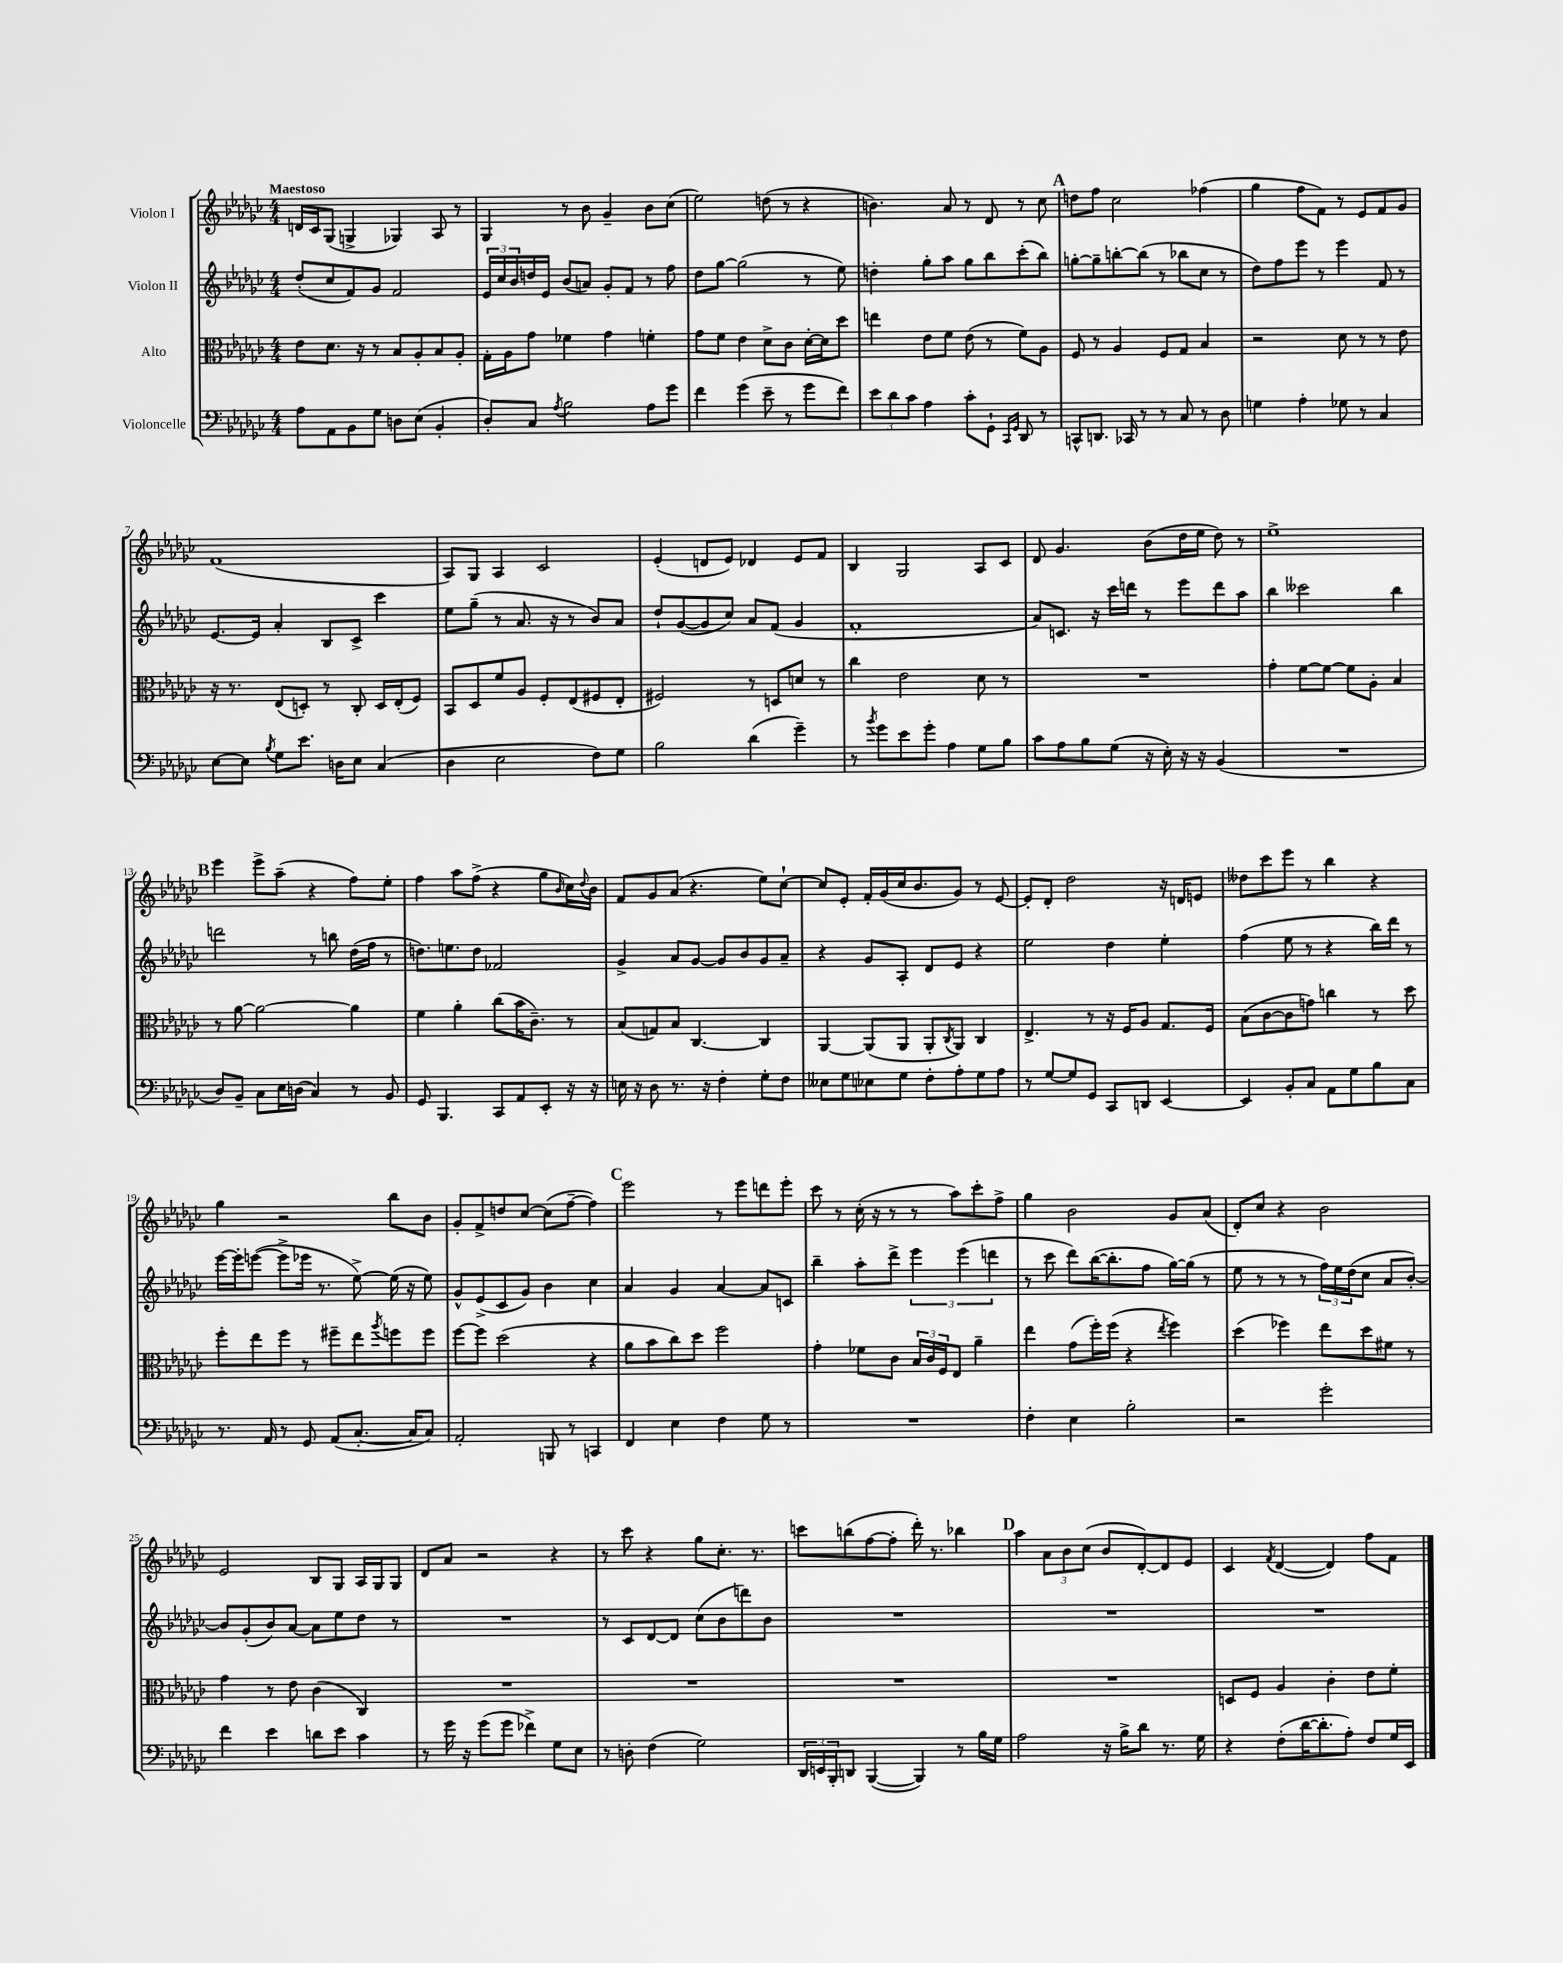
<<
\new StaffGroup <<
\new Staff = "s0" \with { instrumentName = "Violon I" } {
    \clef treble \key ges \major \numericTimeSignature \time 4/4 \tempo "Maestoso"
    d'16 ces'16 ges8( g4-> ges4) aes8 r8 |
    ges4 r8 bes'8 ges'4-- bes'8 ces''8( |
    ees''2) d''8( r8 r4 |
    b'4.) aes'8 r8 des'8 r8 ces''8 |
    \mark \markup { \bold "A" } d''8 f''8 ces''2 fes''4( |
    ges''4 f''8 f'8) r8 ees'8 f'8 ges'8 |
    f'1( |
    aes8) ges8 aes4 ces'2 |
    ees'4-.( d'8 ees'8) des'4 ees'8 f'8 |
    bes4 ges2 aes8 ces'8 |
    des'8 ges'4. bes'8( des''16 ees''16 des''8) r8 |
    ees''1-> |
    \mark \markup { \bold "B" } ees'''4 ees'''8-> aes''8--( r4 f''8) ees''8-. |
    f''4 aes''8 f''8->( r4 ges''8 \grace { bes'16 } ces''16) \appoggiatura { des''8 } bes'16 |
    f'8 ges'8 aes'8( r4. ees''8) ces''8~-! |
    ces''8 ees'8-. f'16-. ges'16( ces''16 bes'8. ges'8) r8 ees'8~ |
    ees'8-. des'8-. des''2 r16 d'16 e'8 |
    deses''8 ces'''8 ees'''8 r8 bes''4 r4 |
    ges''4 r2 bes''8 bes'8 |
    ges'8-. f'8-> d''8 ces''8~ ces''8( f''8~-- f''4) |
    \mark \markup { \bold "C" } ees'''2 r8 ees'''8 d'''8 ees'''8-. |
    ces'''8 r8 ces''16-.( r16 r8 r8 aes''8) ces'''8-. f''8-> |
    ges''4 bes'2 ges'8 aes'8( |
    des'8-.) ces''8 r4 bes'2 |
    ees'2 bes8 ges8 aes16 ges16 ges8 |
    des'8 aes'8 r2 r4 |
    r8 ces'''8 r4 ges''8 ces''8.-. r8. |
    c'''8 b''8( f''8~ f''8-. des'''16-.) r8. bes''4 |
    \mark \markup { \bold "D" } aes''4 \tuplet 3/2 { aes'8 bes'8 ces''8( } bes'8 des'8~-.) des'8 ees'8 |
    ces'4 \acciaccatura { f'8 } des'4~( des'4) f''8 f'8 \bar "|." |
}
\new Staff = "s1" \with { instrumentName = "Violon II" } {
    \clef treble \key ges \major \numericTimeSignature \time 4/4
    des''8-.( ces''8 f'8) ges'8 f'2 |
    \tuplet 3/2 { ees'16 ces''16 bes'16 } d''16 ees'16 bes'8( a'8) ges'8-. f'8 r8 f''8 |
    des''8 ges''8~ ges''2( r8 ees''8) |
    d''4-. ges''8-. aes''8 ges''8 bes''8 ces'''8-.( bes''8) |
    \mark \markup { \bold "A" } g''8~-. g''8-- b''8~-. b''8( r8 bes''8 ces''8 r8 |
    des''8) f''8 ees'''8 r8 ees'''4 f'8 r8 |
    ees'8.~ ees'16 aes'4-. bes8 ces'8-> ces'''4 |
    ees''8 ges''8--( r8 aes'8. r16 r8 bes'8) aes'8 |
    des''8-! ges'8~( ges'8 ces''8) aes'8 f'8( ges'4 |
    f'1-. |
    aes'8) c'8. r16 ces'''16 d'''16 r8 ees'''8 d'''8 aes''8 |
    bes''4 ceses'''2 bes''4 |
    \mark \markup { \bold "B" } d'''2 r8 b''8 des''16( f''16 r8 |
    d''8.) e''8. d''8 fes'2 |
    ges'4-> aes'8 ges'8~ ges'8 bes'8 ges'8 aes'8-- |
    r4 ges'8 aes8-. des'8 ees'8 r4 |
    ees''2 des''4 ees''4-. |
    f''4( ees''8 r8 r4 bes''16) des'''16 r8 |
    ees'''16~ ees'''16-. e'''8~( e'''8-> ees'''16 r8. ees''8~->) ees''16( r16 ees''8) |
    ges'8-^ ees'8->( ces'8 ges'8) bes'4 ces''4 |
    \mark \markup { \bold "C" } aes'4 ges'4 aes'4~ aes'8 c'8 |
    bes''4-- aes''8-. des'''8-> \tuplet 3/2 { ees'''4 ees'''4( d'''4 } |
    r8 ces'''8 des'''8) bes''16~( bes''8.-. f''8 ges''16~) ges''16( r8 |
    ees''8 r8 r8 r8 \tuplet 3/2 { f''16) ees''16 des''16( } ces''8 aes'8 bes'8~-.) |
    bes'8 ges'8-.( bes'8) aes'8~ aes'8 ees''8 des''8 r8 |
    R1 |
    r8 ces'8 des'8~ des'8 ces''8( bes'8 d'''8) bes'8 |
    R1 |
    \mark \markup { \bold "D" } R1 |
    R1 \bar "|." |
}
\new Staff = "s2" \with { instrumentName = "Alto" } {
    \clef alto \key ges \major \numericTimeSignature \time 4/4
    ees'8 des'8. r16 r8 bes8 aes8-. bes8 aes8-. |
    ges16-. aes16 ges'8 fes'4 ges'4 f'4-. |
    ges'8 f'8 ees'4 des'8-> ces'8 des'16~-. des'16 des''8 |
    e''4 ees'8 f'8 ees'8( r8 f'8) aes8 |
    \mark \markup { \bold "A" } f8 r8 aes4 f8 ges8 bes4 |
    r2 des'8 r8 r8 ees'8 |
    r16 r8. ees8( d8-.) r8 ces8-. d16 ees16-.( f8) |
    bes,8 des8 f'8 aes8 f8-. ees8( fis8 ees8-. |
    fis2) r8 d8 d'8 r8 |
    ces''4 ees'2 des'8 r8 |
    R1 |
    ges'4-. f'8~ f'8~ f'8 aes8-. bes4 |
    \mark \markup { \bold "B" } r8 aes'8~ aes'2~ aes'4 |
    f'4 aes'4-. ces''8( bes'16 ces'8.--) r8 |
    bes8( g8) bes8 ces4.~ ces4 |
    aes,4~ aes,8( aes,8 aes,8-. \acciaccatura { ces8 } aes,8) ces4 |
    ees4.-> r8 r16 f16 aes8 ges8. f16 |
    bes8( ces'8~ ces'8 g'8) c''4 r8 des''8 |
    f''8-. ees''8 f''8 r8 fis''8-- ees''8 \acciaccatura { aes''8 } f''8 f''8 |
    f''8~ f''8 des''2( r4 |
    \mark \markup { \bold "C" } aes'8 bes'8 ces''8) des''8 f''2 |
    ges'4-. fes'8 ces'8 \tuplet 3/2 { bes16 ces'16 f16 } ees8 aes'4-- |
    ees''4 ges'8( f''16-.) f''16( r4 \acciaccatura { ees''8 } f''4) |
    des''4( fes''4) ees''8 des''8 fis'8 r8 |
    ges'4 r8 ees'8 ces'4( ces4) |
    R1 |
    R1 |
    R1 |
    \mark \markup { \bold "D" } R1 |
    d8 f8 aes4 ces'4-. ees'8 f'8-. \bar "|." |
}
\new Staff = "s3" \with { instrumentName = "Violoncelle" } {
    \clef bass \key ges \major \numericTimeSignature \time 4/4
    aes8 aes,8 bes,8 ges8 d8 ees8( bes,4-. |
    des8-.) ces8 \acciaccatura { aes8 } bes2 aes8 ges'8 |
    f'4 ges'4( ees'8-- r8 ges'8 f'8) |
    \tuplet 3/2 { ees'8 des'8 ces'8 } aes4 ces'8-. ges,8-! \grace { ces,16 ges,16 } des,8 r8 |
    \mark \markup { \bold "A" } c,8-^ d,8. ces,16 r8 r8 ces8 r8 des8 |
    g4 aes4-. ges8 r8 ces4 |
    ees8~ ees8 \acciaccatura { bes8 } ges8 ees'8. d16 ees8 ces4( |
    des4 ees2 f8) ges8 |
    bes2 des'4( ges'4--) |
    r8 \acciaccatura { bes'8 } ges'8 ees'8 ges'8-. aes4 ges8 bes8 |
    ces'8 aes8 bes8 ges8( r16 ees16-.) r16 r16 bes,4( |
    R1 |
    \mark \markup { \bold "B" } des8) bes,8-- ces8 ees16 d16( ces4) r8 bes,8 |
    ges,8 bes,,4. ces,8 aes,8 ees,8-. r16 r16 |
    e16 r16 des8 r8. r16 f4-. ges8-. f8 |
    eeses8 ges8 ees8 ges8 f8-. aes8-. ges8 aes8 |
    r8 ges8~ ges8 ges,8 ces,8 d,8 ees,4~ |
    ees,4 bes,8-. ces8 aes,8 ges8 bes8 ces8 |
    r8. aes,16 r8 ges,8 aes,8( ces8.~-. ces16 ces8) |
    aes,2-. b,,8 r8 c,4 |
    \mark \markup { \bold "C" } f,4 ees4 f4 ges8 r8 |
    R1 |
    f4-. ees4 bes2-. |
    r2 ges'2-. |
    f'4 ees'4 d'8 ees'8 ces'4 |
    r8 ges'16 r16 ges'8( ges'8 fes'4->) ges8 ees8 |
    r8 d8-. f4( ges2) |
    \tuplet 3/2 { des,16 e,16 bes,,16-. } d,8 bes,,4~( bes,,4) r8 bes16 ges16 |
    \mark \markup { \bold "D" } aes2 r16 bes16-> des'8 r8. ges16 |
    r4 f8-.( des'16~ des'8.-. aes8-.) f8 ges16 ees,16 \bar "|." |
}
>>
>>
